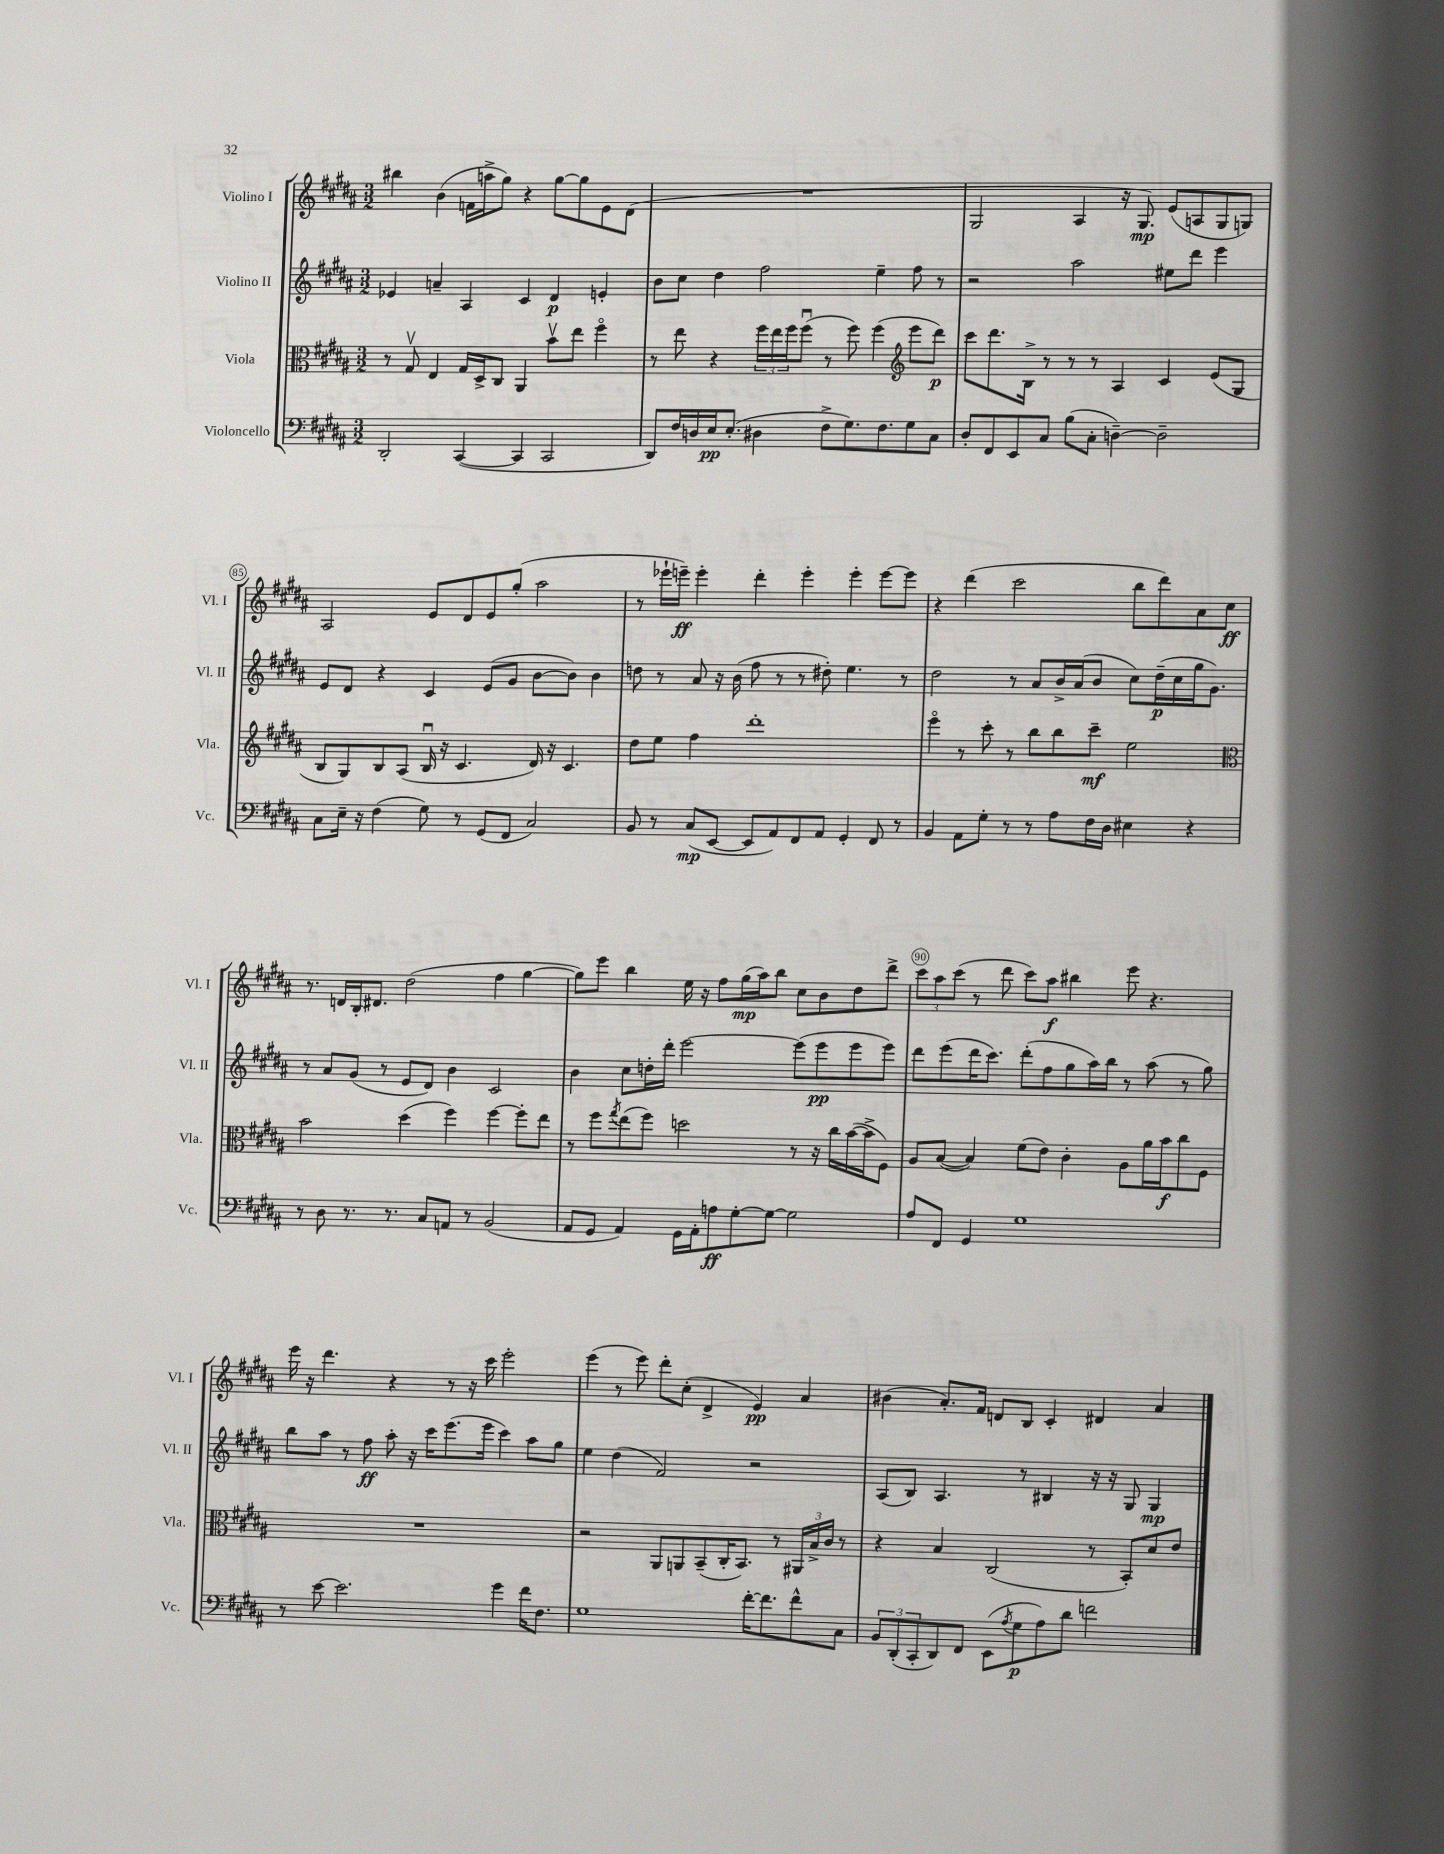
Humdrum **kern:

**kern	**kern	**kern	**kern
*staff4	*staff3	*staff2	*staff1
*clefF4	*clefC3	*clefG2	*clefG2
*k[f#c#g#d#a#]	*k[f#c#g#d#a#]	*k[f#c#g#d#a#]	*k[f#c#g#d#a#]
*M3/2	*M3/2	*M3/2	*M3/2
2DD#'/	8r	4e-/	4bb#\
.	8G#v/	.	.
.	4E/	4a~/	(4b\
([4CC#/	16G#/LL	4A#/	16f\LL
.	16D#^/J	.	16aa^\J
.	8C#/J	.	8gg#\J)
4CC#/]	4AA#/	4c#/	4r
2CC#/	8bv\L	4d#/	[8gg#\L
.	8ee\J	.	8gg#\]
.	4ff#o\	4e'/	8e\
.	.	.	(8d#\J
=	=	=	=
8DD#/L)	8r	8b\L	1.r
16F#/L	8ee\	8cc#\J	.
16D/	.	.	.
16E/J	4r	4dd#\	.
(8.E'/J	.	.	.
4D#\	24ff#\LL	2ff#\	.
.	24ee\	.	.
.	24ff#\J	.	.
.	(8ff#u\J	.	.
8F#^\L	8r	.	.
8.G#\)	8ff#\)	.	.
.	(4ff#\	4ee~\	.
8.F#\	.	.	.
*	*clefG2	*	*
8G#\	8eee\L	8ff#\	.
8C#\J	8ddd#\J)	8r	.
=	=	=	=
8D#'/L	8ccc#\L	2r	2G#/
8FF#/	8.ddd#\	.	.
8EE/	.	.	.
.	16B^\Jk	.	.
8C#/J	8r	.	.
(8B\L	8r	2aa#\	4A#/
8C#'\J	8r	.	.
[4D~\)	4A#/	.	16r
.	.	.	8.G#/)
2D~\]	4c#/	8ee#\L	(8e/L
.	.	8ddd#\J	8A/
.	(8e/L	4eee\	8G#/
.	8G#/J	.	8G/J)
=	=	=	=
8C#\L	8B/L	8e/L	2A#/
16E~\Jk	8G#/)	8d#/J	.
16r	.	.	.
(4F#\	8B/	4r	.
.	(8A#/J	.	.
8G#\)	16Bu/	4c#/	8e/L
.	16r	.	.
8r	4.c#/	.	8d#/
(8GG#/L	.	(8e/L	8e/
8FF#/J	.	8g#/J	(8gg#'/J
2C#/)	16d#/)	[8b\L	2aa#\
.	16r	.	.
.	4.c#/	8b\]J)	.
.	.	4b\	.
=	=	=	=
8BB/	8dd#\L	8dd\	8r
8r	8ee\J	8r	16eee-`\LL
.	.	.	16eee~\JJ)
(8C#/L	4ff#\	8a#/	4eee'\
[8EE/J	.	16r	.
.	.	(16b\	.
8EE/]L	1ddd#'	8ff#\	4ddd#'\
8AA#/)	.	8r	.
8FF#/	.	8r	4eee'\
8AA#/J	.	8dd#'\)	.
4GG#'/	.	4.ee\	4eee'\
8FF#/	.	.	[8eee\L
8r	.	8r	8eee\]J
=	=	=	=
4BB/	4eeeo\	2dd#\	4r
8AA#\L	8r	.	(4ddd#\
8G#'\J	8ccc#'\	.	.
8r	8r	8r	2ccc#\
8r	8bb\L	8a#/L	.
8A#\L	8bb\	16b^/L	.
.	.	(16a#/J	.
16F#\L	8ccc#~\J	8b/J	.
16D#\JJ	.	.	.
4E#\	2ee\	8cc#\L)	8bb\L
.	.	(16dd#~\L	8ddd#\)
.	.	16cc#\	.
4r	.	16gg#\J	8a#\
.	.	8.g#\J)	.
.	.	.	8cc#\J
=	=	=	=
*	*clefC3	*	*
8r	2b\	8r	8.r
8D#\	.	8a#/L	.
.	.	.	16d/LL
8.r	.	(8g#/J	16B'/J
.	.	.	8.d#/J
.	.	8r	.
8.r	.	.	.
.	(4dd#\	8e/L	(2dd#\
8C#/L	.	8d#/J)	.
8AA/J	4ff#\)	4b\	.
8r	.	.	.
(2BB/	[4ff#\	2c#/	4ff#\
.	8ff#'\]L	.	[4gg#\
.	8ee\J	.	.
=	=	=	=
8AA#/L	8r	4b\	8gg#\]L)
8GG#/J	8ff#\L	.	8eee\J
.	8qgg#/	.	.
4AA#/)	(8ee\	8cc#\L	4bb\
.	8ff#\J)	16dd'\L	.
.	.	16ddd#'\JJ	.
16GG#\LL	2dd\	[2eee\	16ee\
16AA#'\J	.	.	16r
8A\	.	.	8ff#\L
[8G#'\	.	.	(16gg#\L
.	.	.	16aa#\J)
8G#\_J	.	.	8bb\J
2G#\]	8r	(8eee\]L	8cc#\L
.	16r	8eee\	8b\
.	16cc#\LL	.	.
.	([16b\	8eee\	8dd#\
.	16b^\]J	.	.
.	8F#\J)	8eee\J)	8ddd#^\J
=	=	=	=
8A#/L	8A#/L	8ddd#\L	12ccc#\L
.	.	.	12aa#\
8FF#/J	([8B/J	(8eee\	.
.	.	.	(12ccc#\J
4GG#/	4B/])	16ddd#\K	8r
.	.	8.ccc#\J)	.
.	.	.	8ddd#\
1G#	(8f#\L	(8ddd#'\L	8ccc#\L)
.	8e\J)	8ff#\	8aa#\J
.	4c#'\	8gg#\	4bb#\
.	.	16aa#\L)	.
.	.	16bb\JJ	.
.	8A#\L	8r	8eee\
.	16a#\L	(8aa#\	4.r
.	16b\J	.	.
.	8cc#\	8r	.
.	8F#\J	8gg#\)	.
=	=	=	=
8r	1.r	8bb\L	16eee\
.	.	.	16r
[8e\	.	8aa#\J	4.ddd#\
2.e\]	.	8r	.
.	.	8ff#\	.
.	.	8aa#'\	4r
.	.	16r	.
.	.	16ccc#\LK	.
.	.	(8.eee\	8r
.	.	.	16r
.	.	16eee\Jk	16ccc#\
4g#\	.	4ccc#\)	2eee'\
16f#\LK	.	8aa#\L	.
8.F#\J	.	.	.
.	.	8gg#\J	.
=	=	=	=
1G#	2r	4ee\	(4eee\
.	.	(4dd#\	8r
.	.	.	8eee\)
.	8AA#/L	2f#/)	8ddd#'\L
.	8AA/	.	(8cc#'\J
.	(8BB~/	.	4d#^/
.	16C#'/K	.	.
.	8.BB/J)	.	.
[16f#'\LK	.	2r	4e/)
8.f#\]	.	.	.
.	8r	.	.
8f#^^\	24AA#/LL	.	4a#/
.	24B^/	.	.
.	24c#/JJ	.	.
8C#\J	8r	.	.
=	=	=	=
12BB/L	4r	(8A#/L	(4b#\
(12DD#'/	.	.	.
.	.	8B/J)	.
12CC#'/	.	.	.
8DD#/)	4B/	4.A#/	8.a#'/L)
8FF#/J	.	.	.
.	.	.	16f#/Jk
(8EE\L	(2C#/	.	8d/L
8qA#/	.	.	.
8G#\	.	8r	8B/J
8A#\)	.	4B#/	4c#'/
8d#\J	.	.	.
2f\	8r	16r	4d#/
.	.	16r	.
.	8BB'/L)	8G#/	.
.	8d#/	4G#/	4a#/
.	8e/J	.	.
==	==	==	==
*-	*-	*-	*-
